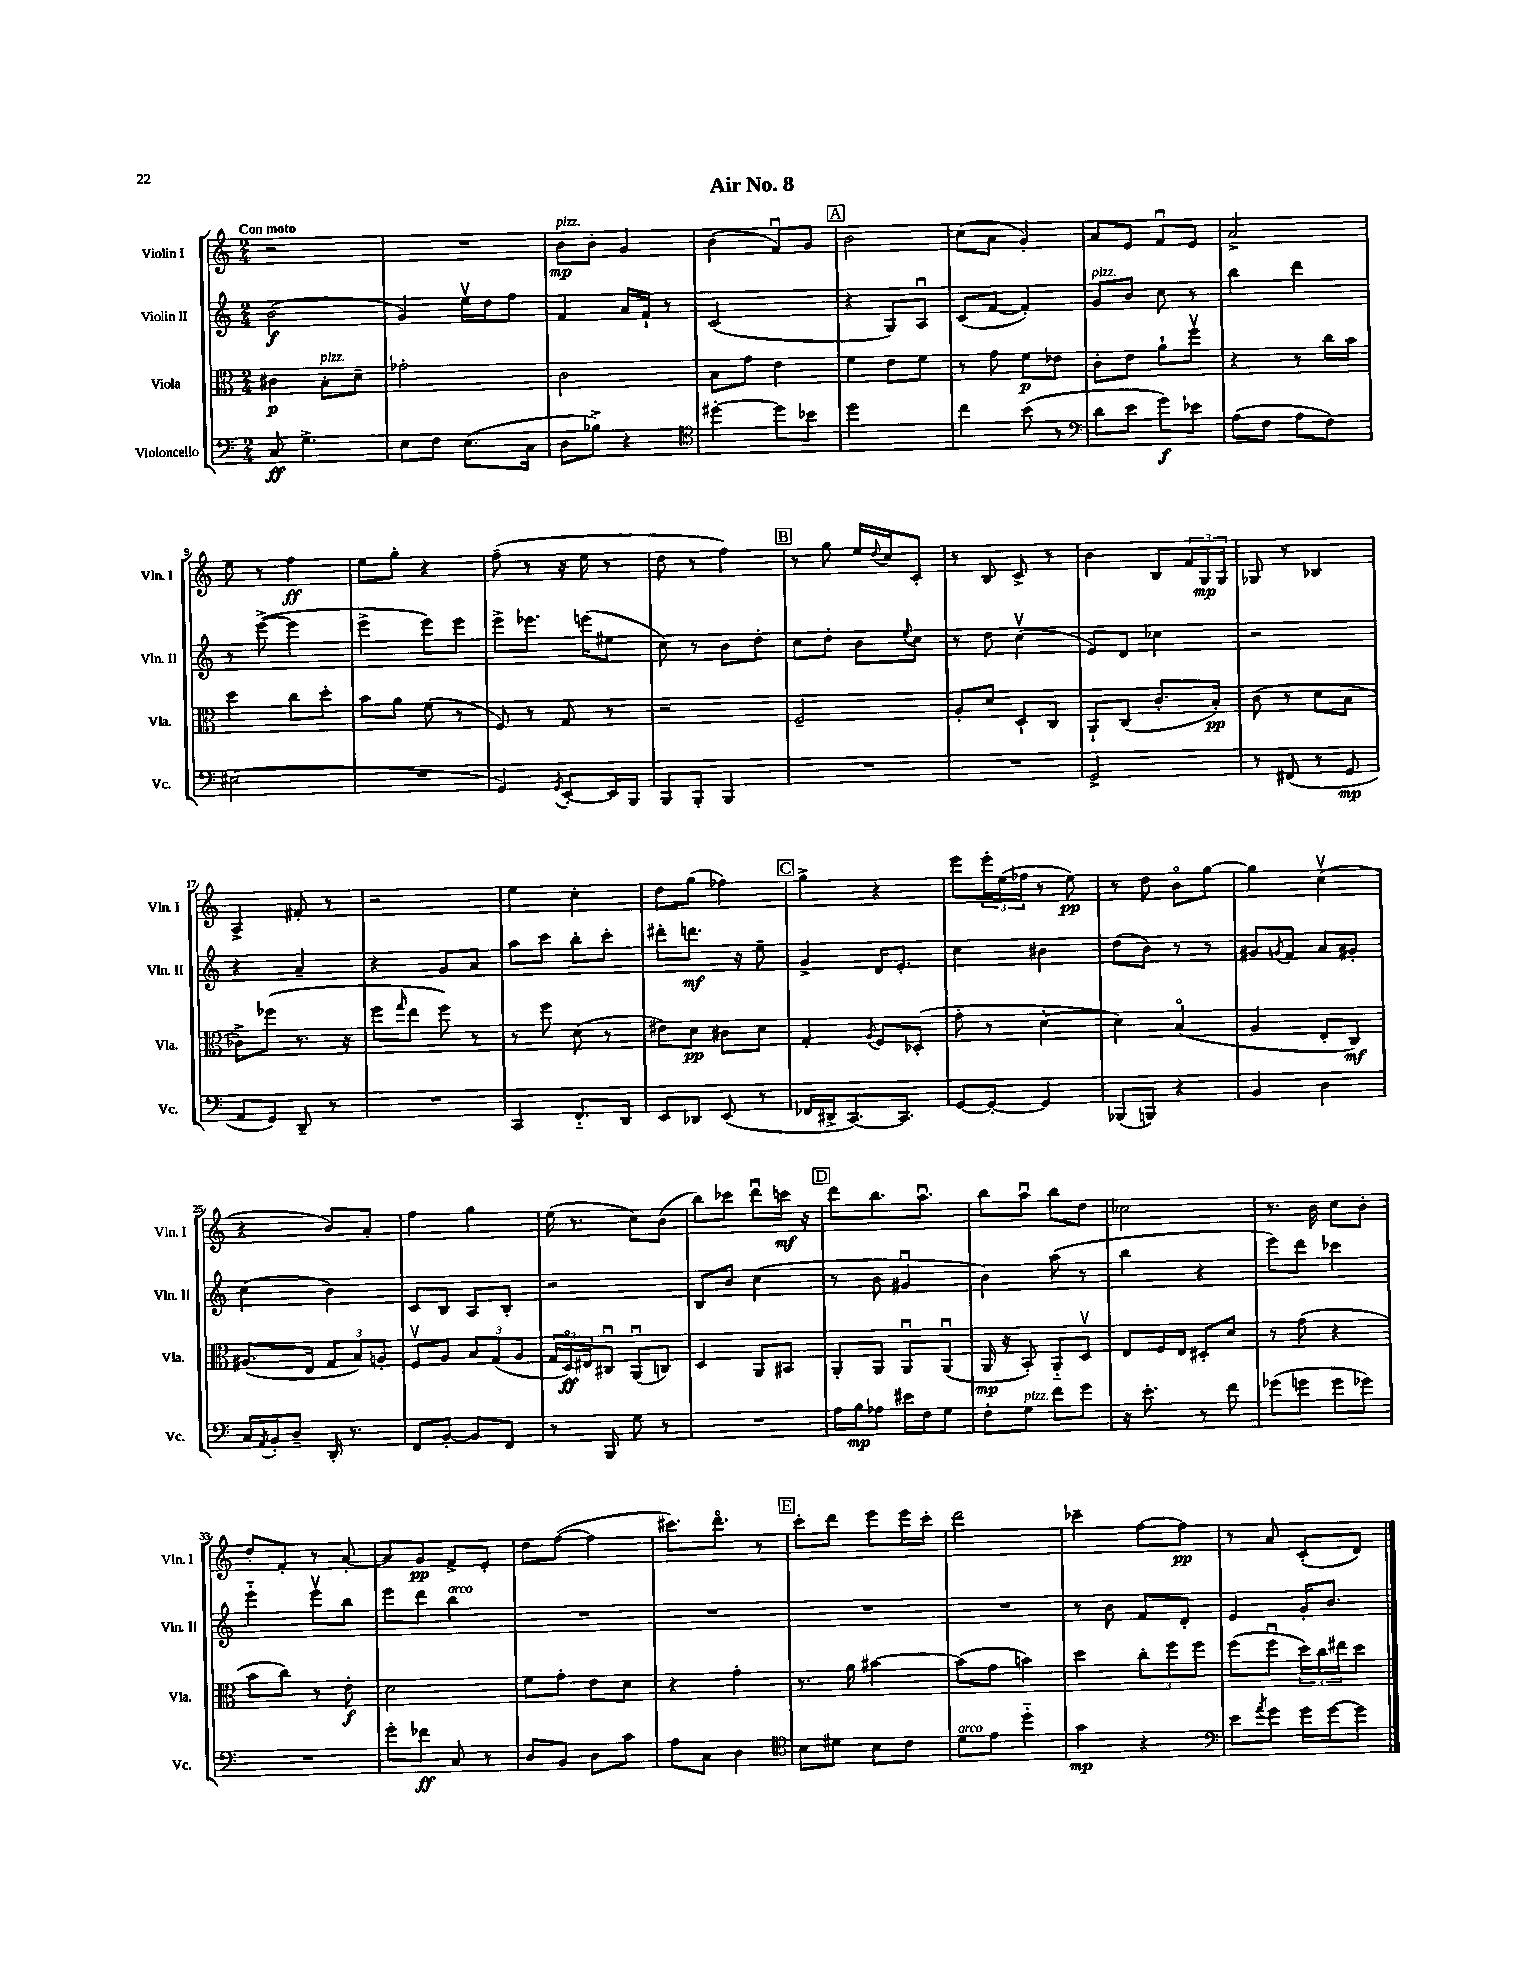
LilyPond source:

\header { title = "Air No. 8" }
<<
\new StaffGroup <<
\new Staff = "s0" \with { instrumentName = "Violin I" shortInstrumentName = "Vln. I" } {
    \clef treble \key c \major \numericTimeSignature \time 2/4 \tempo "Con moto"
    r2 |
    R2 |
    b'8\mp^\markup { \italic "pizz." } b'8-. g'4 |
    b'4( f'8\downbow) g'8 |
    \mark \markup { \box "A" } b'2 |
    c''8( a'8 g'4-.) |
    a'8 e'8 f'8\downbow e'8 |
    a'2-> |
    e''8 r8 f''4\ff |
    e''8 g''8-. r4 |
    f''8--( r8 r16 e''16 r8 |
    d''8 r8 f''4) |
    \mark \markup { \box "B" } r8 g''8 e''16 \appoggiatura { d''8 } c''16 c'8-. |
    r8 b8 c'8-> r8 |
    b'4 b8 \tuplet 3/2 { f'16 g16\mp g16 } |
    ges8 r8 bes4 |
    a4-> fis'8-. r8 |
    r2 |
    e''4 c''4-. |
    d''8 g''8( fes''4) |
    \mark \markup { \box "C" } g''4-> r4 |
    e'''8 \tuplet 3/2 { e'''16-. e''16( fes''16 } r8 e''8\pp) |
    r8 d''8 b'8\flageolet g''8~ |
    g''4 c''4\upbow( |
    r4 b'8) a'8-. |
    f''4 g''4 |
    e''16( r8. c''8) b'8( |
    b''8) ces'''8 d'''8\downbow c'''16\mf r16 |
    \mark \markup { \box "D" } d'''8 b''8. a''8.\downbow |
    b''8 a''8\downbow b''8 d''8 |
    ces''2 |
    r8. b'16 c''8 b'8-. |
    d''8-. f'8-. r8 a'8~-. |
    a'8 g'8\pp f'8-> e'8-. |
    d''8 f''8~( f''4 |
    cis'''8.) d'''8.\flageolet r8 |
    \mark \markup { \box "E" } c'''8-. d'''8 e'''8 e'''16 c'''16-. |
    d'''2 |
    ces'''4-- f''8~ f''8\pp |
    r8 a'8 c'8-.( d'8) \bar "|." |
}
\new Staff = "s1" \with { instrumentName = "Violin II" shortInstrumentName = "Vln. II" } {
    \clef treble \key c \major \numericTimeSignature \time 2/4
    b'2\f( |
    g'4) e''16\upbow d''16 f''8 |
    f'4 a'16 f'16-! r8 |
    c'2( |
    \mark \markup { \box "A" } r4 g8) a8\downbow |
    c'8( f'8~ f'4-.) |
    g'8^\markup { \italic "pizz." } b'8 c''8 r8 |
    b''4 d'''4 |
    r8 e'''8~->( e'''4 |
    e'''4-> e'''8) e'''8 |
    e'''8-> ees'''8. e'''16( eis''8 |
    c''8) r8 b'8 d''8-. |
    \mark \markup { \box "B" } c''8 d''8-. b'8 \appoggiatura { e''8 } c''8 |
    r8 d''8 c''4\upbow( |
    e'8) d'8 ces''4 |
    r2 |
    r4 a'4-- |
    r4 g'8 a'8 |
    a''8 c'''8 b''8-. c'''8-. |
    dis'''8-. d'''8.\mf r16 e''8-- |
    \mark \markup { \box "C" } g'4-> d'16 e'8.-. |
    c''4 bis'4 |
    d''8( b'8) r8 r8 |
    gis'8 \acciaccatura { g'8 } f'8 a'8 gis'8-. |
    c''4( b'4) |
    c'8 b8 a8 b8-. |
    r2 |
    b8 b'8 c''4( |
    \mark \markup { \box "D" } r8 b'8 gis'4\downbow |
    b'4) a''8( r8 |
    b''4 r4 |
    e'''8) d'''8 ces'''4 |
    e'''4-_ e'''8\upbow b''8 |
    e'''8 d'''8 b''4^\markup { \italic "arco" } |
    R2 |
    R2 |
    \mark \markup { \box "E" } R2 |
    R2 |
    r8 b'8 f'8 d'8-. |
    e'4 g'16-. b'8. \bar "|." |
}
\new Staff = "s2" \with { instrumentName = "Viola" shortInstrumentName = "Vla." } {
    \clef alto \key c \major \numericTimeSignature \time 2/4
    cis'4\p b8-.^\markup { \italic "pizz." } d'8-- |
    ges'2-. |
    c'2 |
    b8 g'8 e'4 |
    \mark \markup { \box "A" } f'4 e'8 f'8 |
    r8 g'8 f'8\p ees'8 |
    c'8-. e'8 a'8-! f''8\upbow |
    r4 r8 c''16 b'16 |
    d''4 c''8 d''8-. |
    b'8 a'8 f'8( r8 |
    f8) r8 g8 r8 |
    r2 |
    \mark \markup { \box "B" } f2-- |
    a8-. d'8 d8-! c8 |
    a,8-! c8( c'8.-. b16-.\pp) |
    c'8( r8 d'8 b8 |
    ces'8->) fes''8( r8. r16 |
    f''8 \grace { g''16 } e''8 f''8) r8 |
    r8 f''8 d'8( r8 |
    eis'8) d'8\pp cis'8 d'8 |
    \mark \markup { \box "C" } g4-. \acciaccatura { a8 } f8 des8-.( |
    g'8-. r8 d'4~-. |
    d'4) b4\flageolet( |
    a4 e8-. c8\mf) |
    ais8.( e16 \tuplet 3/2 { g8 b8) a8-. } |
    f8\upbow a8 \tuplet 3/2 { b8 g8( a8 } |
    \tuplet 3/2 { g16 d16\flageolet\ff) eis16 } cis8\downbow a,8\downbow( c8) |
    d4 a,8 bis,8 |
    \mark \markup { \box "D" } a,8-. a,8 a,8\downbow a,8\downbow( |
    a,16\mp r16 b,8-.) a,8-_ d8\upbow |
    e8 f16 e16 dis8-. d'8 |
    r8 g'8( r4 |
    b'8 c''8) r8 e'8-.\f |
    d'2 |
    f'8 g'8-. e'8 d'8 |
    r4 g'4-. |
    \mark \markup { \box "E" } r8. a'16 bis'4~ |
    bis'8( g'8 b'4) |
    d''4 \tuplet 3/2 { c''8-. f''8 f''8 } |
    f''8( f''8\downbow \tuplet 3/2 { d''16) c''16 eis''16 } d''8 \bar "|." |
}
\new Staff = "s3" \with { instrumentName = "Violoncello" shortInstrumentName = "Vc." } {
    \clef bass \key c \major \numericTimeSignature \time 2/4
    c8\ff g4.-> |
    e8 f8 e8.( c16 |
    d8 bes8->) r4 |
    \clef tenor dis''4~-. dis''8 bes'8 |
    \mark \markup { \box "A" } d''2 |
    c''4 b'8( r8 |
    \clef bass d'8 e'8 g'8\f) ees'8 |
    a8( f8 a8 f8) |
    eis2( |
    R2 |
    g,4) \acciaccatura { g,8 } e,8~-. e,16 b,,16 |
    b,,8 b,,8-. b,,4 |
    \mark \markup { \box "B" } R2 |
    R2 |
    g,2-> |
    r8 fis,8( r8 g,8\mp |
    a,8 g,8) d,8-- r8 |
    R2 |
    c,4 f,8.-_ d,16 |
    e,8 des,8 e,8( r8 |
    \mark \markup { \box "C" } fes,16 dis,16-> c,8.~) c,8. |
    g,8~ g,8~-. g,4 |
    bes,,8( b,,8) r4 |
    b,4 d4 |
    c16 \acciaccatura { a,8 } b,16-. d8-- d,16-. r8. |
    f,8 b,8~-. b,8 f,8 |
    r8 b,,8 g8 r8 |
    R2 |
    \mark \markup { \box "D" } a16 b16\mp aes8 eis'16 f16 g8 |
    f8-. g8^\markup { \italic "pizz." } f'8 g'8 |
    r16 e'8.-. r8 f'8 |
    ges'8( g'8 g'8 ges'8) |
    R2 |
    g'8-. fes'8\ff c8 r8 |
    d8 b,8 d8 c'8 |
    a8 c8 d4 |
    \mark \markup { \box "E" } \clef tenor b8 dis'8 b8 c'8 |
    d'8^\markup { \italic "arco" } e'8 d''4-_ |
    g'4\mp r4 |
    \clef bass e'8 \acciaccatura { a'8 } g'8 g'16 g'16~ g'8 \bar "|." |
}
>>
>>
